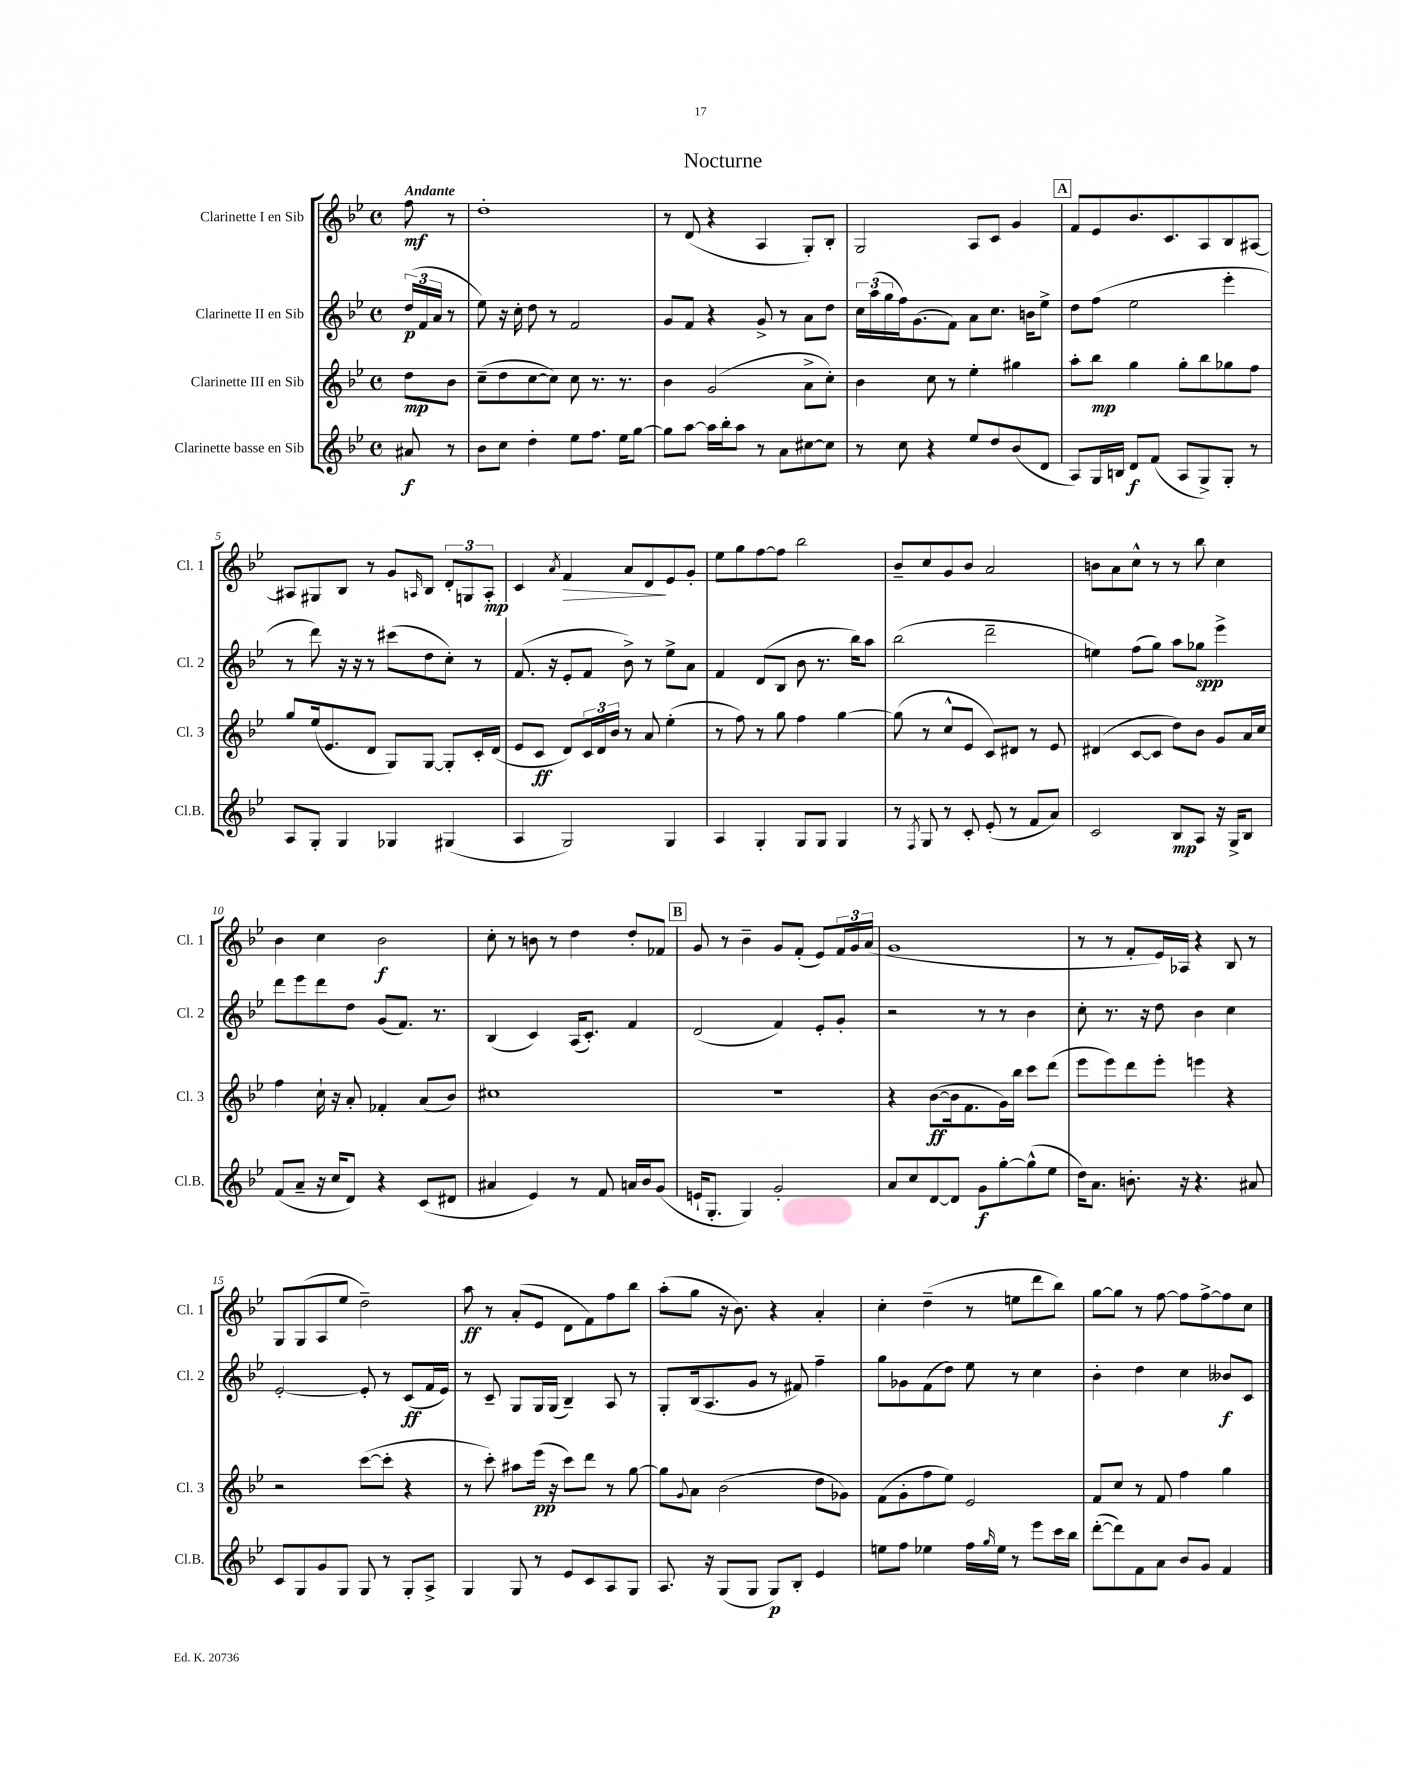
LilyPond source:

\header { title = "Nocturne" }
<<
\new StaffGroup <<
\new Staff = "s0" \with { instrumentName = "Clarinette I en Sib" shortInstrumentName = "Cl. 1" } {
    \clef treble \key bes \major \defaultTimeSignature \time 4/4 \partial 4 \tempo "Andante"
    f''8\mf r8 |
    d''1-. |
    r8 d'8( r4 a4 g8-.) bes8-. |
    g2 a8 c'8 g'4 |
    \mark \markup { \box "A" } f'8 ees'8 bes'8. c'8. a8 bes8 ais8~ |
    ais8 gis8 bes8 r8 g'8 \grace { a16 } bes8 \tuplet 3/2 { d'8-. g8 a8-.\mp } |
    c'4 \acciaccatura { a'8 } f'4\> a'8 d'8\! ees'8 g'8-. |
    ees''8 g''8 f''8~ f''8 bes''2 |
    bes'8-- c''8 g'8 bes'8 a'2 |
    b'8 a'8 c''8-^ r8 r8 bes''8 c''4 |
    bes'4 c''4 bes'2\f |
    c''8-. r8 b'8 r8 d''4 d''8-. fes'8 |
    \mark \markup { \box "B" } g'8 r8 bes'4-- g'8 f'8-.( ees'8) \tuplet 3/2 { f'16 g'16 a'16( } |
    g'1 |
    r8 r8 f'8-. ees'16) aes16 r4 bes8 r8 |
    g8 g8( a8 ees''8 d''2--) |
    a''8\ff r8 a'8-.( ees'8 d'8 f'8) f''8 bes''8 |
    a''8-.( g''8 r16 bes'8.) r4 a'4-. |
    c''4-. d''4--( r8 e''8 d'''8 bes''8) |
    g''8~ g''8 r8 f''8~ f''8 f''8~-> f''8 c''8 \bar "|." |
}
\new Staff = "s1" \with { instrumentName = "Clarinette II en Sib" shortInstrumentName = "Cl. 2" } {
    \clef treble \key bes \major \defaultTimeSignature \time 4/4 \partial 4
    \tuplet 3/2 { d''16\p( f'16 a'16 } r8 |
    ees''8) r16 c''16-. d''8 r8 f'2 |
    g'8 f'8 r4 g'8-> r8 a'8 d''8 |
    \tuplet 3/2 { c''16 a''16( g''16 } f''16) g'8.( f'8) a'8 c''8. b'16 ees''8-> |
    \mark \markup { \box "A" } d''8 f''8( ees''2 ees'''4-. |
    r8 d'''8) r16 r16 r8 cis'''8( d''8 c''8-.) r8 |
    f'8.( r16 ees'8-. f'8 bes'8->) r8 ees''8-> a'8 |
    f'4 d'8( bes8 bes'8 r8. bes''16) a''8 |
    bes''2( d'''2-- |
    e''4) f''8( g''8) a''8 ges''8\spp ees'''4-> |
    d'''8 ees'''8 d'''8 d''8 g'8( f'8.) r8. |
    bes4( c'4) a16( c'8.-.) f'4 |
    \mark \markup { \box "B" } d'2( f'4) ees'8-. g'8-. |
    r2 r8 r8 bes'4 |
    c''8-. r8. r16 d''8 bes'4 c''4 |
    ees'2~-. ees'8-. r8 c'8\ff( f'16 ees'16) |
    r8 c'8-- g8 g16 g16( bes4--) a8 r8 |
    g8-. bes16( a8. g'8 r8 fis'8) f''4-- |
    g''8 ges'8 f'8( d''8) ees''8 r8 c''4 |
    bes'4-. d''4 c''4 beses'8\f c'8 \bar "|." |
}
\new Staff = "s2" \with { instrumentName = "Clarinette III en Sib" shortInstrumentName = "Cl. 3" } {
    \clef treble \key bes \major \defaultTimeSignature \time 4/4 \partial 4
    d''8\mp bes'8 |
    c''8--( d''8 c''8~ c''8) c''8 r8. r8. |
    bes'4 g'2( a'8-> c''8-.) |
    bes'4 c''8 r8 ees''4-. gis''4 |
    \mark \markup { \box "A" } a''8-. bes''8\mp g''4 g''8-. bes''8 ges''8 f''8 |
    g''8 ees''16( ees'8. d'8 g8) g8~ g8-. c'16-. d'16( |
    ees'8 c'8\ff d'8) \tuplet 3/2 { c'16 d'16 bes'16 } r8 a'8 ees''4-.( |
    r8 f''8) r8 g''8 f''4 g''4~ |
    g''8( r8 c''8-^ ees'8 c'8) dis'8 r8 ees'8 |
    dis'4( c'8~ c'8 d''8) bes'8 g'8 a'16 c''16 |
    f''4 c''16-! r16 a'8-. fes'4-. a'8( bes'8) |
    cis''1 |
    \mark \markup { \box "B" } R1 |
    r4 bes'8~\ff( bes'16 f'8. g'16) bes''16 c'''8 d'''8( |
    ees'''8 ees'''8) d'''8 ees'''8-. e'''4 r4 |
    r2 c'''8~( c'''8-. r4 |
    r8 c'''8-.) ais''8 ees'''16\pp( r16 c'''8) d'''8 r8 g''8~ |
    g''8 \appoggiatura { g'8 } a'8 bes'2( d''8 ges'8) |
    f'8( g'8-. f''8 ees''8) ees'2 |
    f'8 c''8 r8 f'8 f''4 g''4 \bar "|." |
}
\new Staff = "s3" \with { instrumentName = "Clarinette basse en Sib" shortInstrumentName = "Cl.B." } {
    \clef treble \key bes \major \defaultTimeSignature \time 4/4 \partial 4
    ais'8\f r8 |
    bes'8 c''8 d''4-. ees''8 f''8. ees''16 g''8~ |
    g''8 a''8~ a''16 bes''16-. a''8 r8 a'8 cis''8~ cis''8 |
    r8 c''8 r4 ees''8 d''8 bes'8( d'8 |
    \mark \markup { \box "A" } a8) g16 b16 d'8\f f'8( a8 g8->) g8-. r8 |
    a8 g8-. g4 ges4 gis4( |
    a4 g2) g4 |
    a4 g4-. g8 g8 g4 |
    r8 \acciaccatura { f8 } g8 r8 c'8-. ees'8-.( r8 f'8 a'8) |
    c'2 bes8\mp a8 r16 g16-> bes8 |
    f'8( a'8-- r16 c''16 d'8) r4 c'8( dis'8 |
    ais'4 ees'4) r8 f'8 a'16 bes'16 g'8( |
    \mark \markup { \box "B" } e'16-! g8.-. g4) g'2-. |
    a'8 c''8 d'8~ d'8 g'8\f g''8~-. g''8-^( ees''8 |
    d''16) a'8. b'8.-. r16 r4. ais'8 |
    c'8 g8 g'8 g8 g8 r8 g8-. a8-> |
    g4 g8 r8 ees'8 c'8 a8 g8 |
    a8. r16 g8( g8 g8\p) bes8-. ees'4 |
    e''8 f''8 ees''4 f''16 \grace { g''16 } ees''16 r8 ees'''8 c'''16 bes''16 |
    d'''8~-.( d'''8) f'8 a'8 bes'8 g'8 f'4 \bar "|." |
}
>>
>>
